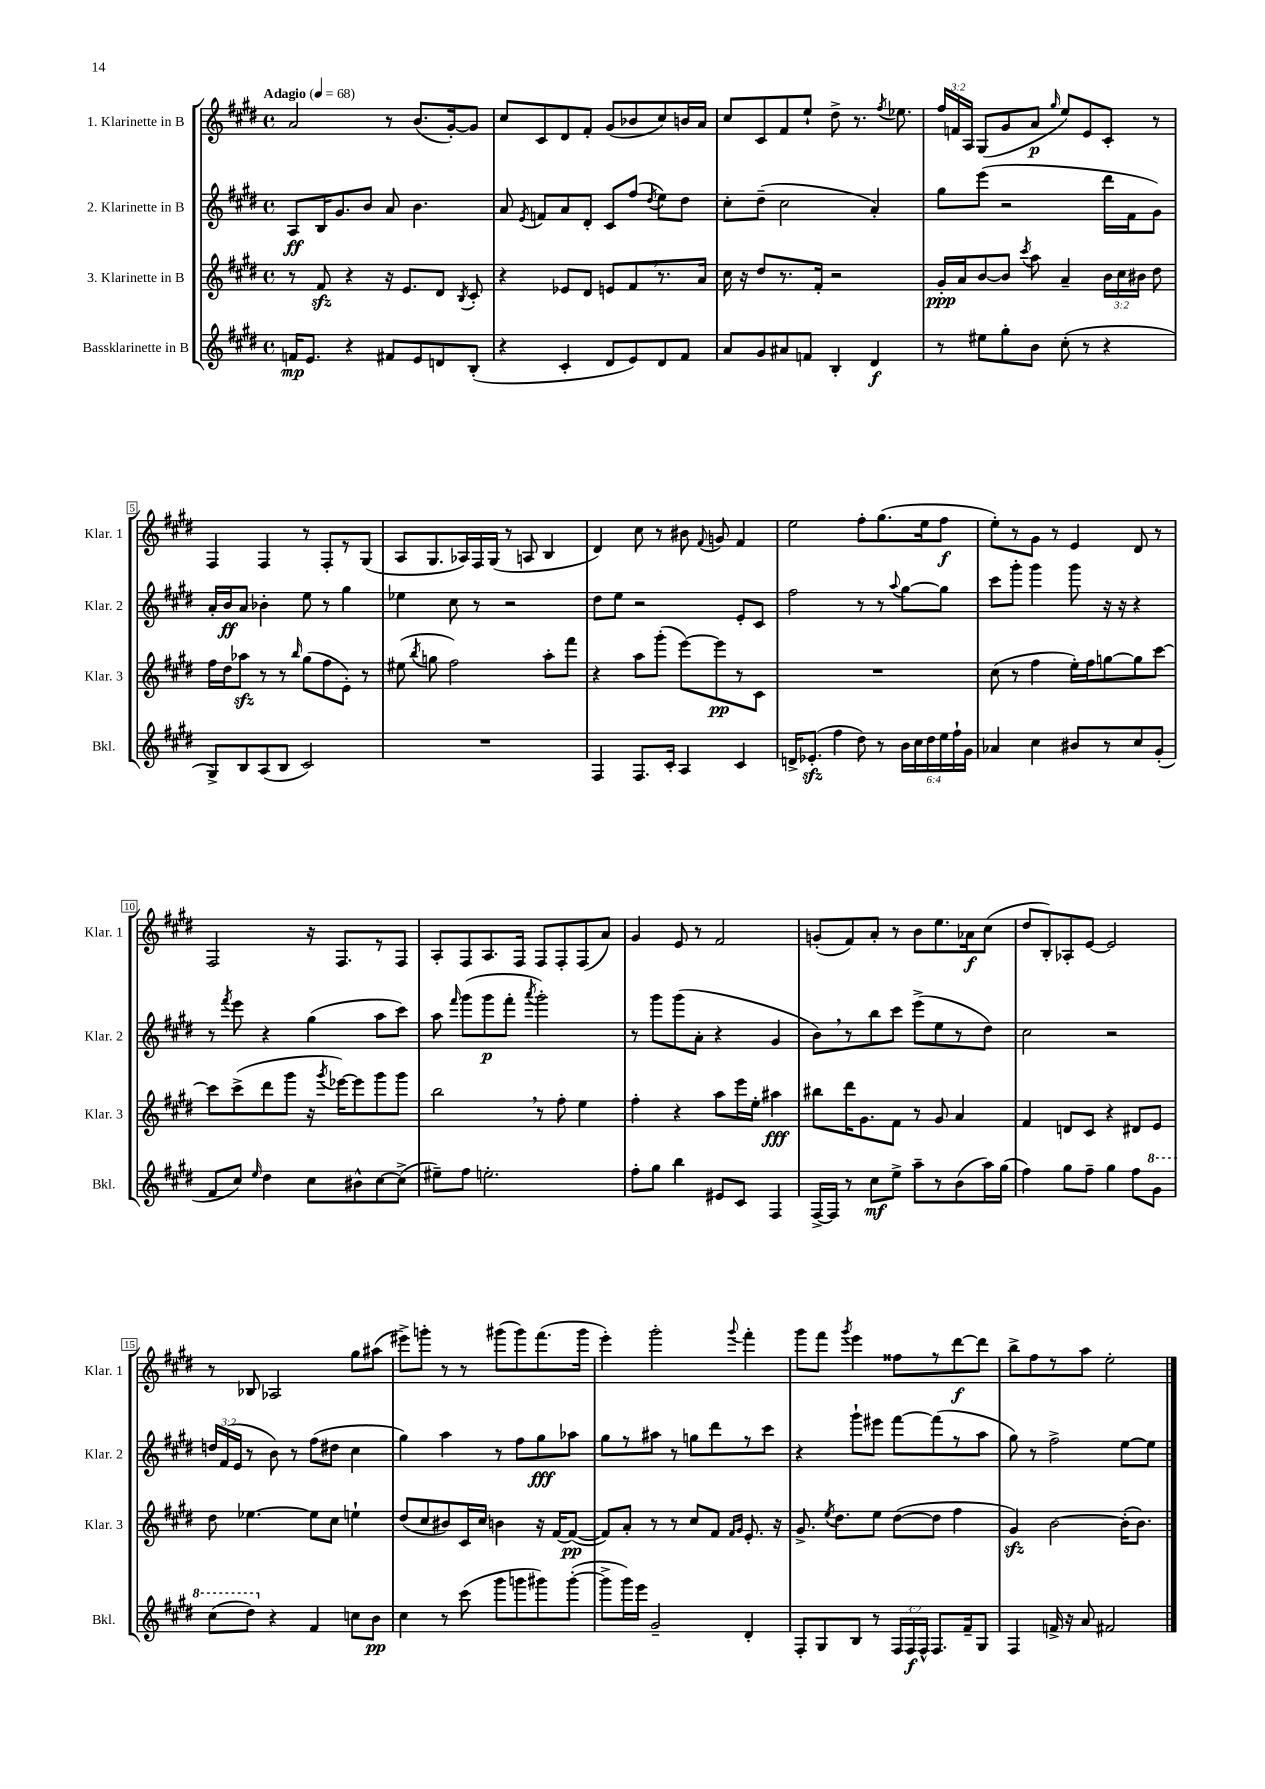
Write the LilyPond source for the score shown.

<<
\new StaffGroup <<
\new Staff = "s0" \with { instrumentName = "1. Klarinette in B" shortInstrumentName = "Klar. 1" } {
    \clef treble \key e \major \defaultTimeSignature \time 4/4 \override Staff.TupletNumber.text = #tuplet-number::calc-fraction-text \tempo "Adagio" 4 = 68
    \autoBeamOff a'2 r8 b'8.[( gis'16~-.) gis'8] |
    cis''8[ cis'8 dis'8 fis'8]-. gis'8[( bes'8 cis''8) b'16 a'16] |
    cis''8[ cis'8 fis'8 e''8]-! dis''8-> r8. \acciaccatura { fis''8 } ees''8. |
    \tuplet 3/2 { fis''16[ f'16 a16] } gis8[( gis'8 a'8]\p \grace { gis''16 } e''8[) e'8 cis'8]-. r8 |
    fis4 fis4 r8 fis8[-. r8 gis8]( |
    a8[ gis8. aes16) fis16 gis16]( r8 a8 b4 |
    dis'4) cis''8 r8 bis'8 \appoggiatura { fis'8 } g'8 fis'4 |
    e''2 fis''8[-. gis''8.( e''16 fis''8]\f |
    e''8[-.) r8 gis'8] r8 e'4 dis'8 r8 |
    fis2 r16 fis8.[ r8 fis8] |
    a8[-. fis8 a8. fis16] fis8[ fis8-. fis8( a'8]) |
    gis'4 e'8 r8 fis'2 |
    g'8[-.( fis'8) a'8]-. r8 b'8[ e''8. aes'16\f cis''8]( |
    dis''8[ b8-.) aes8-. e'8]~ e'2 |
    r8 bes8 aes2 gis''8[ ais''8]( |
    eis'''8[->) g'''8]-. r8 r8 gis'''8[( gis'''8) fis'''8.( gis'''16] |
    e'''4-.) gis'''2-. \appoggiatura { gis'''8 } fis'''4-. |
    gis'''8[ fis'''8] \acciaccatura { gis'''8 } e'''4 fisis''8[ r8 dis'''8~\f dis'''8] |
    b''8[-> fis''8 r8 a''8] e''2-. \bar "|." |
}
\new Staff = "s1" \with { instrumentName = "2. Klarinette in B" shortInstrumentName = "Klar. 2" } {
    \clef treble \key e \major \defaultTimeSignature \time 4/4 \override Staff.TupletNumber.text = #tuplet-number::calc-fraction-text
    \autoBeamOff a8[\ff b16 gis'8. b'8] a'8 b'4. |
    a'8 \acciaccatura { e'8 } f'8[ a'8 dis'8]-. cis'8[ fis''8]( \acciaccatura { dis''8 } e''8[) dis''8] |
    cis''8[-. dis''8]--( cis''2 a'4-.) |
    gis''8[ e'''8]( r2 dis'''16[ fis'16 gis'8]) |
    a'16[-. b'16\ff a'8] bes'4-. e''8 r8 gis''4 |
    ees''4 cis''8 r8 r2 |
    dis''8[ e''8] r2 e'8[-. cis'8] |
    fis''2 r8 r8 \appoggiatura { a''8 } gis''8[~ gis''8] |
    cis'''8[ gis'''8]-. gis'''4 gis'''8 r16 r16 r4 |
    r8 \acciaccatura { fis'''8 } e'''8 r4 gis''4( a''8[ cis'''8]) |
    a''8 \grace { fis'''16 } gis'''8[( gis'''8\p fis'''8]-. \acciaccatura { a'''8 } gis'''2-.) |
    r8 gis'''8[ gis'''8( a'8]-. r4 gis'4 |
    b'8[) \breathe r8 b''8 cis'''8] e'''8[->( e''8 r8 dis''8]) |
    cis''2 r2 |
    \tuplet 3/2 { d''16[ fis'16( e'16] } r8 b'8) r8 fis''8[( dis''8] cis''4 |
    gis''4) a''4 r8 fis''8[ gis''8\fff aes''8] |
    gis''8[ r8 ais''8] r8 g''8[ dis'''8 r8 cis'''8] |
    r4 gis'''8[-! eis'''8] fis'''8[~ fis'''8( r8 a''8] |
    gis''8) r8 fis''2-> e''8[~ e''8] \bar "|." |
}
\new Staff = "s2" \with { instrumentName = "3. Klarinette in B" shortInstrumentName = "Klar. 3" } {
    \clef treble \key e \major \defaultTimeSignature \time 4/4 \override Staff.TupletNumber.text = #tuplet-number::calc-fraction-text
    \autoBeamOff r8 fis'8\sfz r4 r16 e'8.[ dis'8] \acciaccatura { b8 } cis'8-. |
    r4 ees'8[ dis'8] e'8[ fis'8 \breathe r8. a'16] |
    cis''16 r16 dis''8[ r8. fis'16]-. r2 |
    gis'16[-.\ppp a'16 b'8~ b'8] \acciaccatura { cis'''8 } a''8 a'4-- \tuplet 3/2 { b'16[ cis''16 bis'16] } dis''8 |
    fis''16[ dis''16 aes''8]\sfz r8 r8 \grace { b''16 } gis''8[( fis''8 e'8]-.) r8 |
    eis''8( \acciaccatura { b''8 } g''8 fis''2) a''8[-. fis'''8] |
    r4 a''8[ gis'''8]-.( e'''8[~) e'''8\pp r8 cis'8] |
    R1 |
    cis''8( r8 fis''4 e''16[-.) fis''16 g''8~ g''8 cis'''8]~ |
    cis'''8[ cis'''8->( dis'''8 gis'''8] r16 \acciaccatura { gis'''8 } ees'''16[~) ees'''8 gis'''8 gis'''8] |
    b''2 \breathe r8 fis''8-. e''4 |
    fis''4-. r4 a''8[ e'''16 e''16]-. ais''4\fff |
    bis''8[ dis'''16 gis'8. fis'8] r8 gis'8 a'4 |
    fis'4 d'8[ cis'8] r4 dis'8[ e'8] |
    dis''8 ees''4.~ ees''8[ cis''8] e''4-! |
    dis''8[( cis''8 bis'8) cis'16 cis''16] b'4 r16 fis'16[~ fis'8]~\pp( |
    fis'8[) a'8]-. r8 r8 cis''8[ fis'8] \grace { fis'16[ gis'16] } e'8.-. r16 |
    gis'8.-> \acciaccatura { e''8 } dis''8.[ e''8] dis''8[~( dis''8] fis''4 |
    gis'4\sfz) b'2~ b'16[-.( b'8.]) \bar "|." |
}
\new Staff = "s3" \with { instrumentName = "Bassklarinette in B" shortInstrumentName = "Bkl." } {
    \clef treble \key e \major \defaultTimeSignature \time 4/4 \override Staff.TupletNumber.text = #tuplet-number::calc-fraction-text
    \autoBeamOff f'16[\mp e'8.] r4 fis'8[ e'8 d'8 b8]-.( |
    r4 cis'4-. dis'8[ e'8) dis'8 fis'8] |
    a'8[ gis'8 ais'8 f'8] b4-. dis'4\f |
    r8 eis''8[ gis''8-. b'8] cis''8-.( r8 r4 |
    gis8[->) b8 a8( b8] cis'2) |
    R1 |
    fis4 fis8.[ cis'16]-. a4 cis'4 |
    d'16[-> ees'8.]-.\sfz( fis''4 dis''8) r8 \tuplet 6/4 { b'16[ cis''16 dis''16 e''16 fis''16-! gis'16] } |
    aes'4 cis''4 bis'8[ r8 cis''8 gis'8]-.( |
    fis'8[ cis''8]) \grace { e''16 } dis''4 cis''8[ bis'8-^ cis''8~ cis''8]->( |
    eis''8[--) fis''8] e''2.-. |
    fis''8[-. gis''8] b''4 eis'8[ cis'8] fis4 |
    fis16[~-> fis16] r8 cis''8[\mf e''8]-> a''8[-- r8 b'8( a''16) gis''16]( |
    fis''4) gis''8[ fis''8]-- gis''4 fis''8[ \ottava #1 gis''8] |
    cis'''8[( dis'''8]) \ottava #0 r4 fis'4 c''8[ b'8]\pp |
    cis''4 r8 cis'''8( gis'''8[ g'''8 gis'''8) gis'''8]~-.( |
    gis'''8[-> gis'''16) e'''16] gis'2-- dis'4-. |
    fis8[-. gis8 b8] r8 \tuplet 3/2 { fis16[ fis16\f fis16]-^ } fis8.[ fis'16-- gis8] |
    fis4 f'16-> r16 a'8 fis'2 \bar "|." |
}
>>
>>
\layout { \context { \Score \override BarNumber.stencil = #(make-stencil-boxer 0.1 0.3 ly:text-interface::print) } }
